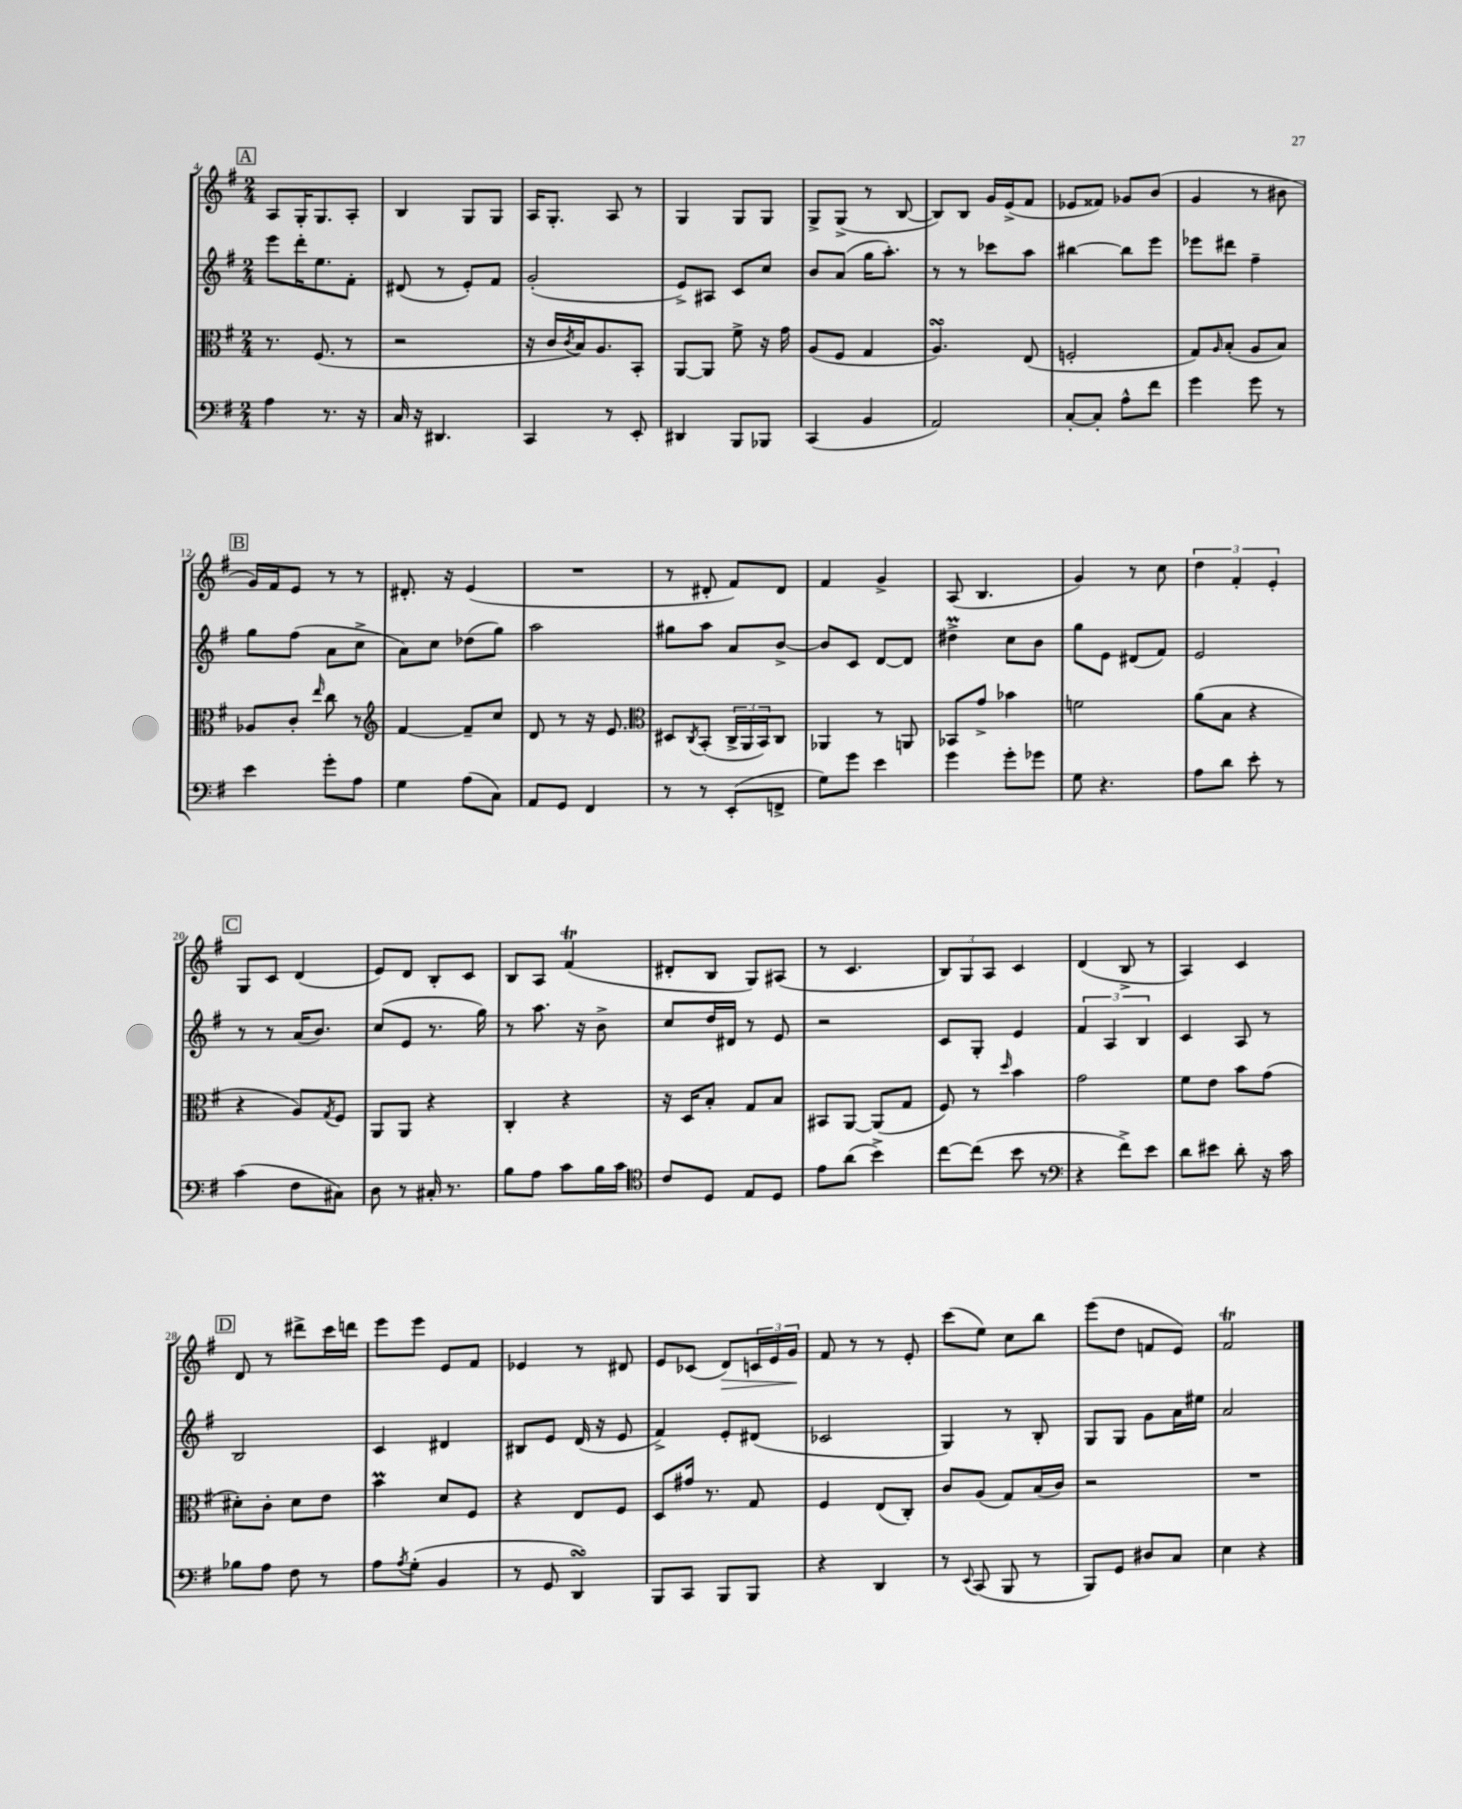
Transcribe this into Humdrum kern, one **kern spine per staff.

**kern	**kern	**kern	**kern
*staff4	*staff3	*staff2	*staff1
*clefF4	*clefC3	*clefG2	*clefG2
*k[f#]	*k[f#]	*k[f#]	*k[f#]
*M2/4	*M2/4	*M2/4	*M2/4
4A\	8.r	8eee\L	8A/L
.	.	16ddd'\K	16G'/K
.	(8.F#/	8.ee\	8.G/
8.r	.	.	.
.	8r	8f#'\J	8A'/J
16r	.	.	.
=	=	=	=
16C/	2r	(8d#/	4B/
16r	.	.	.
4.DD#/	.	8r	.
.	.	8e'/L)	8G/L
.	.	8f#/J	8G/J
=	=	=	=
4CC/	16r	(2g'/	16A/LK
.	16c/LL	.	8.G'/J
.	8qc/	.	.
.	16B/J)	.	.
.	8.A/	.	.
8r	.	.	8A/
8EE'/	8BB'/J	.	8r
=	=	=	=
4DD#/	[8AA/L	8e^/L)	4G/
.	8AA/]J	8A#/J	.
8BBB/L	8f#^\	8c/L	8G/L
8BBB-/J	16r	8cc/J	8G/J
.	16g\	.	.
=	=	=	=
(4CC/	(8A/L	8b/L	8G^/L
.	8F#/J	(8a/J	(8G^/J
4BB/	4G/	16gg\LK	8r
.	.	8.aa'\J)	.
.	.	.	[8B/
=	=	=	=
2AA/)	4.A/)	8r	8B/]L)
.	.	8r	8B/J
.	.	8ccc-\L	16g/LL
.	.	.	(16e^/J
.	(8E/	8aa\J	8f#/J
=	=	=	=
[8C'/L	2F'/	[4bb#\	8e-/L
8C'/]J	.	.	8f##/J)
8A^^\L	.	8bb#\]L	8g-/L
8f#\J	.	8eee\J	(8b/J
=	=	=	=
4g\	8G/L)	8eee-\L	4g/
.	16qqA/	.	.
.	(8B'/J	8ddd#\J	.
8g\	8A/L	4ff#~\	8r
8r	8B/J)	.	8b#\
=	=	=	=
4e\	8A-/L	8gg\L	16g/LL)
.	.	.	16f#/J
.	8c'/J	(8ff#\J	8e/J
.	16qqee/	.	.
8g'\L	8cc\	8a\L	8r
8A\J	8r	8cc^\J	8r
=	=	=	=
*	*clefG2	*	*
4G\	[4f#/	8a\L)	8.d#'/
.	.	8cc\J	.
.	.	.	16r
(8A\L	8f#~/]L	(8dd-\L	(4e/
8C\J)	8cc/J	8gg\J)	.
=	=	=	=
8AA/L	8d/	2aa\	2r
8GG/J	8r	.	.
4FF#/	16r	.	.
.	8.e/	.	.
=	=	=	=
*	*clefC3	*	*
8r	8D#/L	8gg#\L	8r
.	8qC/	.	.
8r	(8BB'/J	8aa\J	8d#'/
(8EE'/L	24C^/LL	8a/L	8f#/L)
.	24AA/	.	.
.	24BB/J)	.	.
8FF^/J	8C/J	[8b^/J	8d#/J
=	=	=	=
8G\L)	4AA-/	8b/]L	4f#/
8g\J	.	8c/J	.
4e\	8r	[8d/L	4g^/
.	8AA/	8d/]J	.
=	=	=	=
4g\	8BB-/L	4dd#^\	(8A/
.	8g^/J	.	4.B/
8g'\L	4b-\	8cc\L	.
8g-\J	.	8b\J	.
=	=	=	=
8G\	2f\	8gg\L	4g/)
4.r	.	8e\J	.
.	.	(8d#/L	8r
.	.	8f#/J)	8cc\
=	=	=	=
8A\L	(8a\L	2e/	6dd\
8d\J	8B\J	.	.
.	.	.	6f#'/
8e'\	4r	.	.
.	.	.	6e'/
8r	.	.	.
=	=	=	=
(4c\	4r	8r	8G/L
.	.	8r	8c/J
8F#\L	8A/L)	(16a/LK	(4d/
.	.	8.b/J)	.
.	8qG/	.	.
8C#\J)	8F#/J	.	.
=	=	=	=
8D\	8AA/L	(8cc/L	8e/L)
8r	8AA/J	8e/J	8d/J
16C#'/	4r	8.r	8B'/L
8.r	.	.	.
.	.	.	8c/J
.	.	16gg\)	.
=	=	=	=
8B\L	4C'/	8r	8B/L
8A\J	.	8.aa\	8A/J
8c\L	4r	.	(4f#/
.	.	16r	.
16B\L	.	8b^\	.
16c\JJ	.	.	.
=	=	=	=
*clefC4	*	*	*
8c/L	16r	8cc/L	8d#'/L
.	16D/LK	.	.
8D/J	8B'/J	16dd/L	8B/J
.	.	16d#/JJ	.
8E/L	8G/L	8r	8G/L)
8D/J	8B/J	8e/	(8A#/J
=	=	=	=
8e\L	8BB#/L	2r	8r
(8a\J	[8AA/J	.	4.c/
4b^\)	(8AA/]L	.	.
.	8G/J	.	.
=	=	=	=
[8cc\L	8F#/)	8c/L	12B/L)
.	.	.	12G/
(8cc\]J	8r	8G'/J	.
.	.	.	12A/J
.	16qqdd/	.	.
8b\	4b\	4e/	4c/
8r	.	.	.
=	=	=	=
*clefF4	*	*	*
4r	2g\	6f#/	(4d/
.	.	6A/	.
8f#^\L)	.	.	8B^/
.	.	6B/	.
8e\J	.	.	8r
=	=	=	=
8d\L	8f#\L	4c/	4A/)
8e#\J	8e\J	.	.
8d'\	8b\L	8A/	4c/
16r	(8g\J	8r	.
16c\	.	.	.
=	=	=	=
8B-\L	8d#'\L)	2B/	8d/
8A\J	8c'\J	.	8r
8F#\	8d#\L	.	8ddd#^\L
8r	8e\J	.	16ccc\L
.	.	.	16ddd\JJ
=	=	=	=
8A\L	4b\	4c/	8eee\L
8qA/	.	.	.
(8G'\J	.	.	8eee\J
4BB/	8d/L	4d#/	8e/L
.	8F#/J	.	8f#/J
=	=	=	=
8r	4r	8B#/L	4e-/
8GG/	.	8e/J	.
4DD/)	8E/L	(16d/	8r
.	.	16r	.
.	8F#/J	8e/	8d#/
=	=	=	=
8BBB/L	8D/L	4f#^/)	8e/L
8CC/J	16g#/Jk	.	(8c-/J
.	8.r	.	.
8BBB/L	.	8e'/L	8d/L)
8BBB/J	8G/	(8d#/J	24c/L
.	.	.	24e/
.	.	.	24g/JJ
=	=	=	=
4r	4F#/	2c-/	8f#/
.	.	.	8r
4DD/	(8E/L	.	8r
.	8C'/J)	.	8e'/
=	=	=	=
8r	8c/L	4G/)	(8ccc\L
8qqEE/	.	.	.
(8CC/	(8A/J	.	8ee\J)
8BBB/	8G/L)	8r	8cc\L
8r	(16B/L	8B'/	8bb\J
.	16c/JJ)	.	.
=	=	=	=
8BBB/L)	2r	8G/L	(8eee\L
8GG/J	.	8G/J	8dd\J
8D#/L	.	8g\L	8f/L
8C/J	.	16a\L	8e/J)
.	.	16ee#\JJ	.
=	=	=	=
4E\	2r	2a/	2f#/
4r	.	.	.
==	==	==	==
*-	*-	*-	*-
